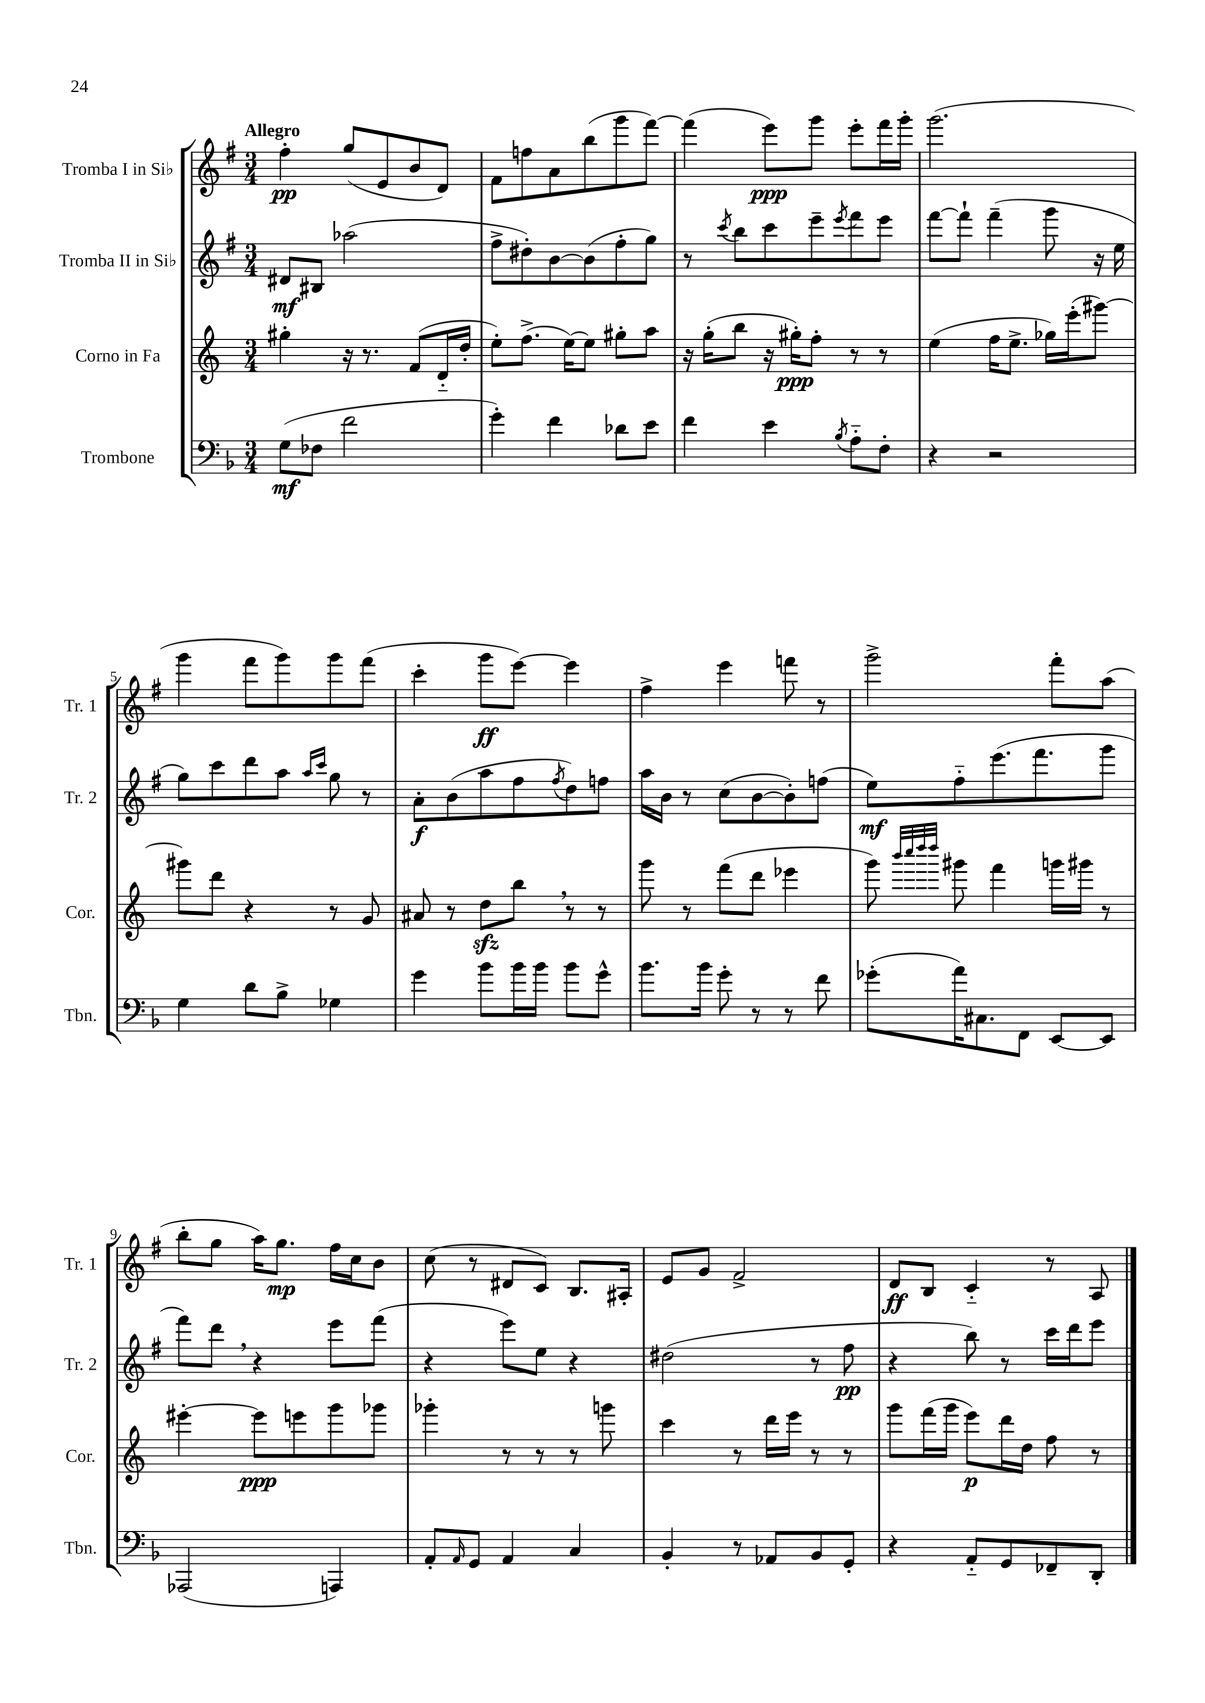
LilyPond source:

<<
\new StaffGroup <<
\new Staff = "s0" \with { instrumentName = "Tromba I in Sib" shortInstrumentName = "Tr. 1" } {
    \clef treble \key g \major \numericTimeSignature \time 3/4 \tempo "Allegro"
    fis''4-.\pp g''8( e'8 b'8 d'8) |
    fis'8 f''8 a'8 b''8( g'''8 fis'''8~) |
    fis'''4( e'''8\ppp) g'''8 e'''8-. fis'''16 g'''16-. |
    g'''2.( |
    g'''4 fis'''8 g'''8) g'''8 fis'''8( |
    c'''4-. g'''8\ff e'''8~) e'''4 |
    fis''4-> e'''4 f'''8 r8 |
    g'''2-> fis'''8-. a''8( |
    b''8-. g''8 a''16) g''8.\mp fis''16 c''16 b'8 |
    c''8( r8 dis'8 c'8) b8. ais16-. |
    e'8 g'8 fis'2-> |
    d'8\ff b8 c'4-_ r8 a8 \bar "|." |
}
\new Staff = "s1" \with { instrumentName = "Tromba II in Sib" shortInstrumentName = "Tr. 2" } {
    \clef treble \key g \major \numericTimeSignature \time 3/4
    dis'8\mf bis8 aes''2( |
    fis''8-> dis''8-.) b'8~ b'8( fis''8-. g''8) |
    r8 \acciaccatura { c'''8 } b''8 c'''8 e'''8-- \acciaccatura { e'''8 } fis'''8 e'''8 |
    fis'''8~ fis'''8-! fis'''4--( g'''8 r16 e''16 |
    g''8) c'''8 d'''8 a''8 \grace { a''16 c'''16 } g''8 r8 |
    a'8-.\f b'8( a''8 fis''8 \acciaccatura { fis''8 } d''8) f''8 |
    a''16 b'16 r8 c''8( b'8~ b'8-.) f''8( |
    e''8\mf) fis''8-_ e'''8.( fis'''8. g'''8 |
    fis'''8) d'''8 \breathe r4 e'''8 fis'''8( |
    r4 e'''8) e''8 r4 |
    dis''2( r8 fis''8\pp |
    r4 b''8) r8 c'''16 d'''16 e'''8 \bar "|." |
}
\new Staff = "s2" \with { instrumentName = "Corno in Fa" shortInstrumentName = "Cor." } {
    \clef treble \key c \major \numericTimeSignature \time 3/4
    gis''4-. r16 r8. f'8( d'16-_ d''16-. |
    e''8-.) f''8.->( e''16~) e''8 gis''8-. a''8 |
    r16 g''16-.( b''8 r16 gis''16-.\ppp) f''8-. r8 r8 |
    e''4( f''16 e''8.-> ges''16) e'''16-.( gis'''8~) |
    gis'''8 d'''8 r4 r8 g'8 |
    ais'8 r8 d''8\sfz b''8 \breathe r8 r8 |
    g'''8 r8 f'''8( d'''8 ees'''4 |
    g'''8) \grace { b'''32 c''''32 d''''32 d''''32 } gis'''8 f'''4 g'''16 gis'''16 r8 |
    eis'''4~-. eis'''8\ppp e'''8 g'''8 ges'''8 |
    ges'''4-. r8 r8 r8 g'''8 |
    c'''4 r8 d'''16 e'''16 r8 r8 |
    g'''8 f'''16( g'''16 e'''8\p) d'''16 d''16 f''8 r8 \bar "|." |
}
\new Staff = "s3" \with { instrumentName = "Trombone" shortInstrumentName = "Tbn." } {
    \clef bass \key f \major \numericTimeSignature \time 3/4
    g8\mf( fes8 f'2 |
    g'4-.) f'4 des'8 e'8 |
    f'4 e'4 \acciaccatura { bes8 } a8-_ f8-. |
    r4 r2 |
    g4 d'8 bes8-> ges4 |
    g'4 bes'8 bes'16 bes'16 bes'8 g'8-^ |
    bes'8. bes'16 g'8-. r8 r8 f'8 |
    ges'8-.( a'16) cis8. f,8 e,8~ e,8 |
    aes,,2( a,,4) |
    a,8-. \grace { a,16 } g,8 a,4 c4 |
    bes,4-. r8 aes,8 bes,8 g,8-. |
    r4 a,8-_ g,8 fes,8-- d,8-. \bar "|." |
}
>>
>>
